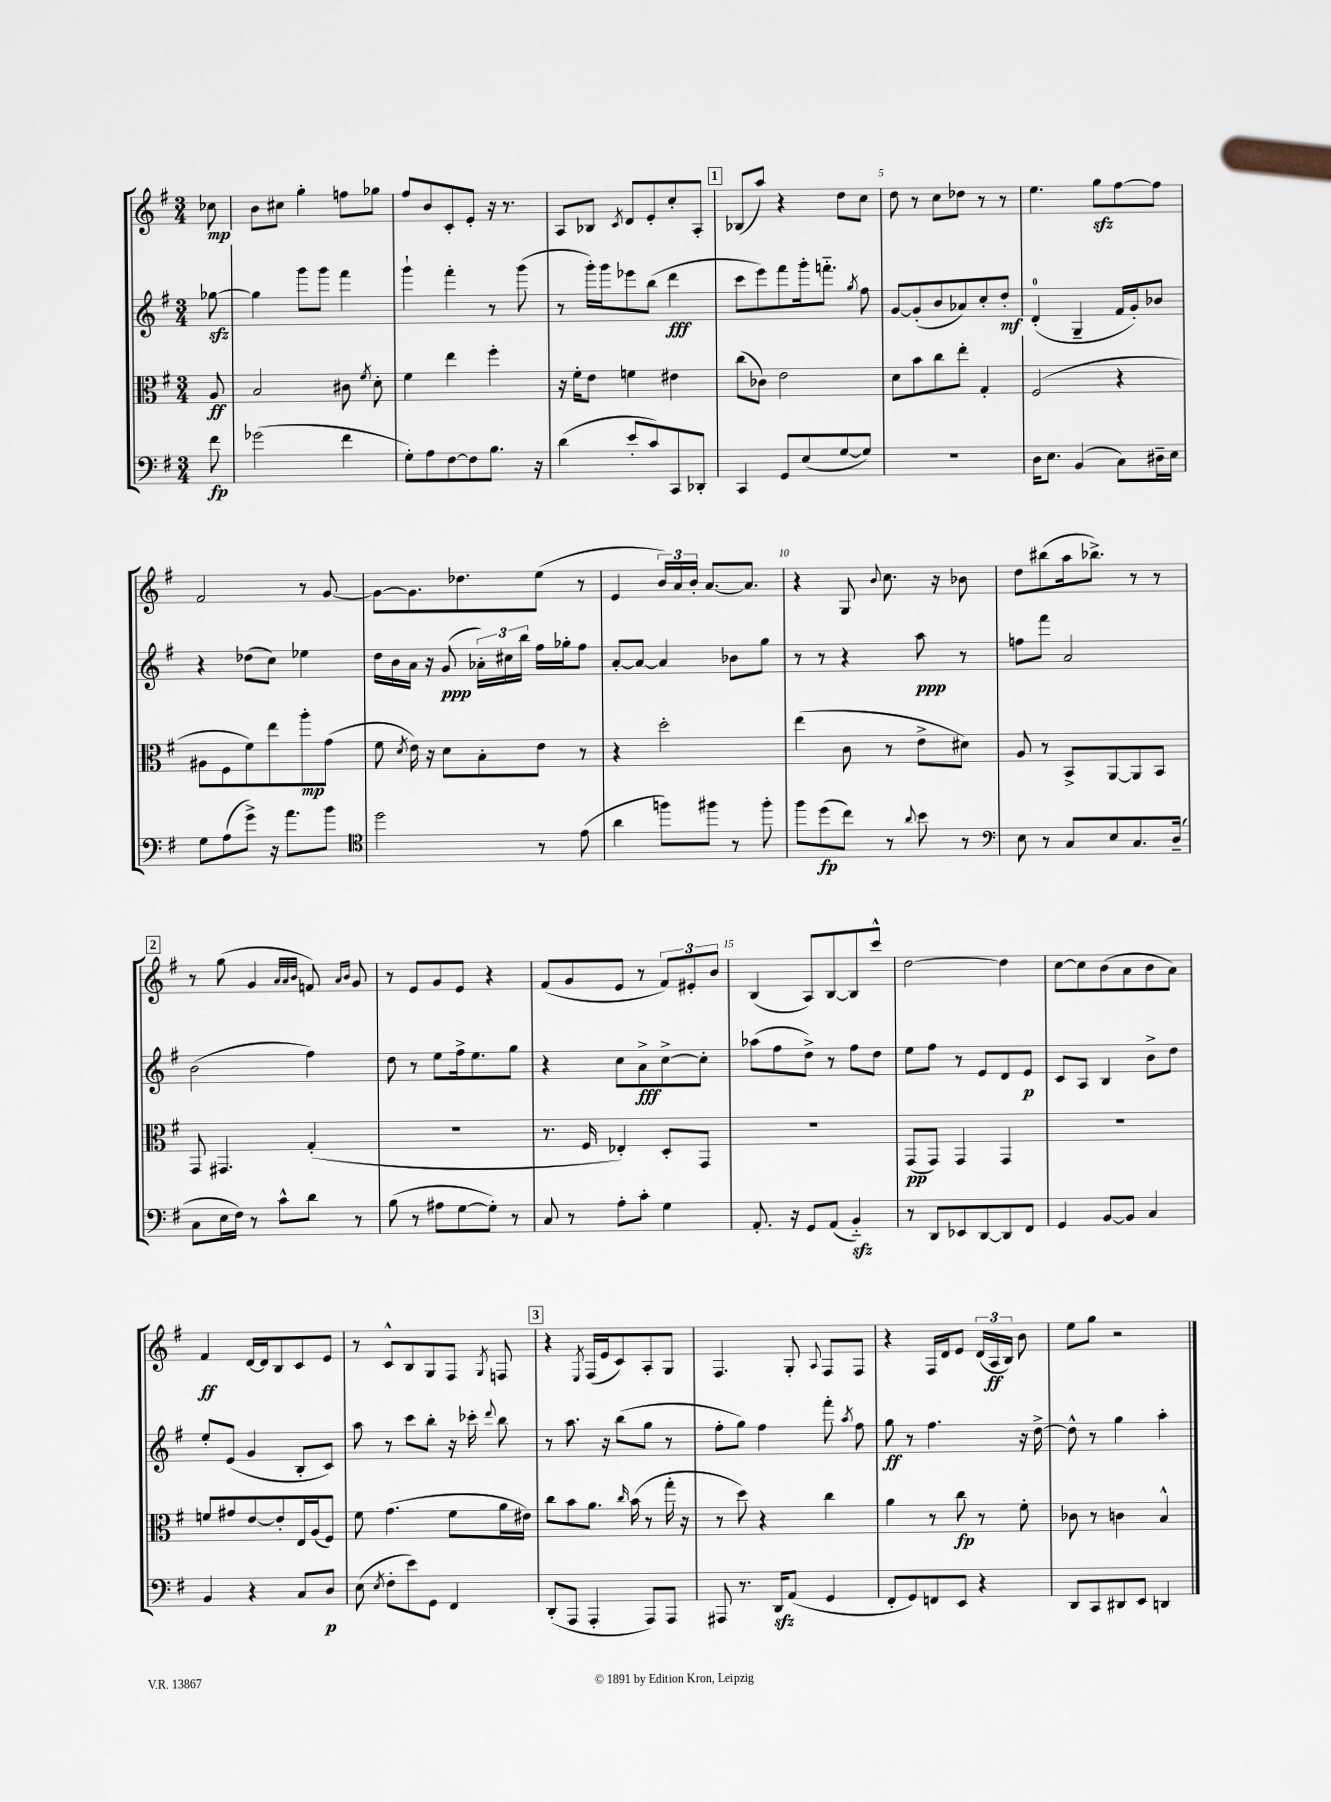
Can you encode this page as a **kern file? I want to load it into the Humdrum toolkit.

**kern	**dynam	**kern	**dynam	**kern	**dynam	**kern	**dynam
*part4	*part4	*part3	*part3	*part2	*part2	*part1	*part1
*staff4	*staff4	*staff3	*staff3	*staff2	*staff2	*staff1	*staff1
*clefF4	*	*clefC3	*	*clefG2	*	*clefG2	*
*k[f#]	*	*k[f#]	*	*k[f#]	*	*k[f#]	*
*M3/4	*	*M3/4	*	*M3/4	*	*M3/4	*
=	=	=	=	=	=	=	=
8f#\	fp	8A/	ff	[8gg-Xzz\	.	8cc-X\	mp
=1	=1	=1	=1	=1	=1	=1	=1
(2g-X\	.	2B/	.	4gg-\]	.	8b\L	.
.	.	.	.	.	.	8cc#X\J	.
.	.	.	.	8ggg\L	.	4gg'\	.
.	.	.	.	8ggg\J	.	.	.
4f#\	.	8c#X\	.	4fff#\	.	8ffn\L	.
.	.	8qf#/	.	.	.	.	.
.	.	8d'\	.	.	.	8gg-X\J	.
=2	=2	=2	=2	=2	=2	=2	=2
8G'\L)	.	4f#\	.	4ggg`\	.	8ff#/L	.
8A\	.	.	.	.	.	8b/	.
[8F#\	.	4ee\	.	4fff#'\	.	8c'/	.
8F#\]	.	.	.	.	.	8e'/J	.
8.B\J	.	4ff#'\	.	8r	.	16r	.
.	.	.	.	.	.	8.r	.
.	.	.	.	(8ggg\	.	.	.
16r	.	.	.	.	.	.	.
=3	=3	=3	=3	=3	=3	=3	=3
(4d\	.	16r	.	8r	.	8A/L	.
.	.	16f#'\KL	.	.	.	.	.
.	.	8e\J	.	16ggg'\LL)	.	8B-X/J	.
.	.	.	.	16ggg\J	.	.	.
.	.	.	.	.	.	8qc/	.
8e'/L	.	4fn\	.	8eee-X\	.	8d/L	.
8c/)	.	.	.	(8bb\J	.	8e'/	.
8CC/	.	4e#X\	.	4ddd\	fff	8cc'/	.
8DD-X'/J	.	.	.	.	.	8A'/J	.
!!LO:REH:place=s1:t=1
=4	=4	=4	=4	=4	=4	=4	=4
4CC/	.	(8cc\L	.	8ccc\L	.	(8B-X/L	.
.	.	8c-X\J)	.	8eee\)	.	8aa/J)	.
8GG/L	.	2e\	.	8fff#\	.	4r	.
(8E/	.	.	.	16ggg'\k	.	.	.
.	.	.	.	8.fffn\J	.	.	.
[8G/	.	.	.	.	.	8dd\L	.
.	.	.	.	8qgg/	.	.	.
8G/J])	.	.	.	8ff#\	.	8cc\J	.
=5	=5	=5	=5	=5	=5	=5	=5
2.r	.	8d\L	.	[8g/L	.	8dd\	.
.	.	8b\	.	(8g'/]	.	8r	.
.	.	8cc\	.	8b/	.	8cc\L	.
.	.	8ee'\J	.	8a-X/)	.	8dd-X\J	.
.	.	4G'/	.	8cc'/	.	8r	.
.	.	.	.	8dd'/J	mf	8r	.
=6	=6	=6	=6	=6	=6	=6	=6
16D\KL	.	(2F#/	.	(4d'/	.	4.ee\	.
8.E\J	.	.	.	.	.	.	.
(4BB/	.	.	.	4G~/	.	.	.
.	.	.	.	.	.	8ggzz\L	.
8C\L)	.	4r	.	16f#/LL	.	[8ff#\	.
.	.	.	.	16g'/J)	.	.	.
16D#X~\L	.	.	.	8b-X/J	.	8ff#\J]	.
16E\JJ	.	.	.	.	.	.	.
!!LO:LB:g=z
=7	=7	=7	=7	=7	=7	=7	=7
8G\L	.	8A#X\L	.	4r	.	2f#/	.
(8A\	.	8F#\	.	.	.	.	.
8g^\J)	.	8f#\)	.	(8dd-X\L	.	.	.
16r	.	8ee\	.	8cc\J)	.	.	.
8.a\L	.	.	.	.	.	.	.
.	.	8aa'\	mp	4ee-X\	.	8r	.
8b\J	.	(8g\J	.	.	.	[8g/	.
=8	=8	=8	=8	=8	=8	=8	=8
*clefC4	*	*	*	*	*	*	*
2dd\	.	8f#\	.	16dd\LL	.	8g\L_	.
.	.	.	.	16b\	.	.	.
.	.	8qd/	.	.	.	.	.
.	.	16e\)	.	16a\JJ	.	8.g\]	.
.	.	16r	.	16r	.	.	.
.	.	8d\L	.	(8g/	ppp	.	.
.	.	.	.	.	.	8.dd-X\	.
.	.	8B'\	.	24a-X'\LL)	.	.	.
.	.	.	.	24cc#X\	.	.	.
.	.	.	.	24bb\JJ	.	.	.
8r	.	8e\J	.	16ff#\LL	.	(8ee\J	.
.	.	.	.	16gg-X'\J	.	.	.
(8e\	.	8r	.	8ff#\J	.	8r	.
=9	=9	=9	=9	=9	=9	=9	=9
4a\	.	4r	.	[8a'/L	.	4e/	.
.	.	.	.	8a/J_	.	.	.
8ffn\L)	.	2dd'\	.	4a/]	.	24b/LL)	.
.	.	.	.	.	.	24a/	.
.	.	.	.	.	.	24b'/JJ	.
8ff#X\J	.	.	.	.	.	[8.a/L	.
8r	.	.	.	8b-X\L	.	.	.
.	.	.	.	.	.	8.a/J]	.
8ff#'\	.	.	.	8gg\J	.	.	.
=10	=10	=10	=10	=10	=10	=10	=10
8ff#\L	.	(4ee\	.	8r	.	4r	.
(8dd\	fp	.	.	8r	.	.	.
8cc\J)	.	8c\	.	4r	.	8G/	.
.	.	.	.	.	.	8qqb/	.
8r	.	8r	.	.	.	8.cc\	.
8qqa/	.	.	.	.	.	.	.
8b\	.	8e^\L	.	8aa\	ppp	.	.
.	.	.	.	.	.	16r	.
8r	.	8d#X\J)	.	8r	.	8b-X\	.
=11	=11	=11	=11	=11	=11	=11	=11
*clefF4	*	*	*	*	*	*	*
8E\	.	8A/	.	8ffn\L	.	8dd\L	.
8r	.	8r	.	8fff#\J	.	(8bb#X\	.
8C/L	.	8BB^/L	.	2a/	.	16aa\k	.
.	.	.	.	.	.	8.bb-X^\J)	.
8E/	.	[8AA/	.	.	.	.	.
8.C/	.	8AA/]	.	.	.	8r	.
.	.	8BB/J	.	.	.	8r	.
(16D~/Jk	.	.	.	.	.	.	.
!!LO:LB:g=z
!!LO:REH:place=s1:t=2
=12	=12	=12	=12	=12	=12	=12	=12
8C\L	.	8GG/	.	(2b\	.	8r	.
16E\L	.	4.GG#X/	.	.	.	(8gg\	.
16F#\JJ)	.	.	.	.	.	.	.
8r	.	.	.	.	.	4g/	.
8c^^\L	.	.	.	.	.	.	.
.	.	.	.	.	.	32qqa/LLL	.
.	.	.	.	.	.	32qqa/	.
.	.	.	.	.	.	32qqb/JJJ	.
8d\J	.	(4G'/	.	4ff#\)	.	8fn/)	.
.	.	.	.	.	.	16qqa/LL	.
.	.	.	.	.	.	16qqb/JJ	.
8r	.	.	.	.	.	8g/	.
=13	=13	=13	=13	=13	=13	=13	=13
(8B\	.	2.r	.	8dd\	.	8r	.
8r	.	.	.	8r	.	8e/L	.
8A#X\L	.	.	.	8ee\L	.	8g/	.
[8G\	.	.	.	16ff#^\k	.	8e/J	.
.	.	.	.	8.ee\	.	.	.
8G'\J])	.	.	.	.	.	4r	.
8r	.	.	.	8gg\J	.	.	.
=14	=14	=14	=14	=14	=14	=14	=14
8C/	.	8.r	.	4r	.	(8f#/L	.
8r	.	.	.	.	.	8g/	.
.	.	16F#/	.	.	.	.	.
8A'\L	.	4E-X'/)	.	8cc\L	.	8e/J	.
8c'\J	.	.	.	8a^\	fff	8r	.
4G\	.	8D'/L	.	[8cc^\	.	12f#/L)	.
.	.	.	.	.	.	12e#X'/	.
.	.	8GG/J	.	8cc'\J]	.	.	.
.	.	.	.	.	.	12b/J	.
=15	=15	=15	=15	=15	=15	=15	=15
8.AA'/	.	2.r	.	(8aa-X\L	.	(4B/	.
.	.	.	.	8ff#\	.	.	.
16r	.	.	.	.	.	.	.
8GG/L	.	.	.	8dd^\J)	.	8A/L)	.
(8AA/J	.	.	.	8r	.	[8B/	.
4BBzz/)	.	.	.	8ff#\L	.	8B/]	.
.	.	.	.	8dd\J	.	8ccc^^/J	.
=16	=16	=16	=16	=16	=16	=16	=16
8r	.	(8GG/L	pp	8ee\L	.	[2dd\	.
8DD/L	.	8GG/J)	.	8ff#\J	.	.	.
8EE-X/	.	4GG/	.	8r	.	.	.
[8DD/	.	.	.	8e/L	.	.	.
8DD/]	.	4GG/	.	8d/	.	4dd\]	.
8FF#/J	.	.	.	8e/J	p	.	.
=17	=17	=17	=17	=17	=17	=17	=17
4GG/	.	2.r	.	8c/L	.	[8cc\L	.
.	.	.	.	8A/J	.	8cc\]	.
[8BB/L	.	.	.	4B/	.	(8b\	.
8BB/J]	.	.	.	.	.	8a\	.
4C/	.	.	.	8b^\L	.	8b\	.
.	.	.	.	8dd\J	.	8a\J)	.
!!LO:LB:g=z
=18	=18	=18	=18	=18	=18	=18	=18
4BB/	.	8fn/L	.	8ee'/L	.	4f#/	ff
.	.	8g#X/	.	(8e/J	.	.	.
4r	.	[8e/	.	4g/	.	[16d/LL	.
.	.	.	.	.	.	16d/J]	.
.	.	8e'/]	.	.	.	8B/	.
8C/L	.	16E/L	.	8B'/L	.	8c/	.
.	.	(16A/J	.	.	.	.	.
8D/J	p	8F#/J)	.	8c/J)	.	8e/J	.
=19	=19	=19	=19	=19	=19	=19	=19
(8E\	.	8f#\	.	8aa\	.	8r	.
8qE/	.	.	.	.	.	.	.
8F#'\L	.	(4.g\	.	8r	.	8c^^/L	.
8e\)	.	.	.	8ccc\L	.	8B/	.
8GG\J	.	.	.	8bb'\J	.	8G/	.
4FF#/	.	8f#\L	.	16r	.	8F#/J	.
.	.	.	.	16ccc-X'\	.	.	.
.	.	.	.	8qqddd/	.	8qG/	.
.	.	16a\L	.	8bb\	.	8Fn/	.
.	.	16e#X\JJ)	.	.	.	.	.
!!LO:REH:place=s1:t=3
=20	=20	=20	=20	=20	=20	=20	=20
(8DD'/L	.	8cc\L	.	8r	.	4r	.
8AAA/J	.	8b\	.	8.aa\	.	.	.
.	.	.	.	.	.	8qE/	.
4AAA'/	.	8.a\J	.	.	.	(16F#/LL	.
.	.	.	.	16r	.	16e/J	.
.	.	.	.	(8bb\L	.	8c/)	.
.	.	16qqcc/	.	.	.	.	.
.	.	(16b\	.	.	.	.	.
8AAA/L)	.	8r	.	8gg\J	.	8A'/	.
8AAA/J	.	16gg'\	.	8r	.	8G/J	.
.	.	16r	.	.	.	.	.
=21	=21	=21	=21	=21	=21	=21	=21
8AAA#X/	.	8r	.	8ff#'\L	.	4.F#/	.
8.r	.	8dd\)	.	8gg\J)	.	.	.
.	.	4r	.	4ff#\	.	.	.
16DDzz/KL	.	.	.	.	.	.	.
(8AA/J	.	.	.	.	.	8G'/	.
.	.	.	.	.	.	8qqA/	.
4GG/	.	4cc\	.	8fff#'\	.	8F#/L	.
.	.	.	.	8qaa/	.	.	.
.	.	.	.	8ff#\	.	8F#/J	.
=22	=22	=22	=22	=22	=22	=22	=22
8FF#'/L	.	4a\	.	8gg\	ff	4r	.
8GG/)	.	.	.	8r	.	.	.
8FFn/	.	8r	.	4.ff#\	.	16F#/LL	.
.	.	.	.	.	.	16d/J	.
8EE/J	.	8cc\	fp	.	.	8e/J	.
4r	.	8r	.	.	.	(24d/LL	.
.	.	.	.	.	.	24A/	ff
.	.	.	.	.	.	24B/JJ)	.
.	.	8f#'\	.	16r	.	8b\	.
.	.	.	.	[16dd^\	.	.	.
=23	=23	=23	=23	=23	=23	=23	=23
8DD/L	.	8c-X\	.	8dd^^\]	.	8ee\L	.
8CC/	.	8r	.	8r	.	8gg\J	.
8DD#X/	.	4cn\	.	4gg\	.	2r	.
8EE/J	.	.	.	.	.	.	.
4DDn/	.	4B^^/	.	4aa'\	.	.	.
==	==	==	==	==	==	==	==
*-	*-	*-	*-	*-	*-	*-	*-
